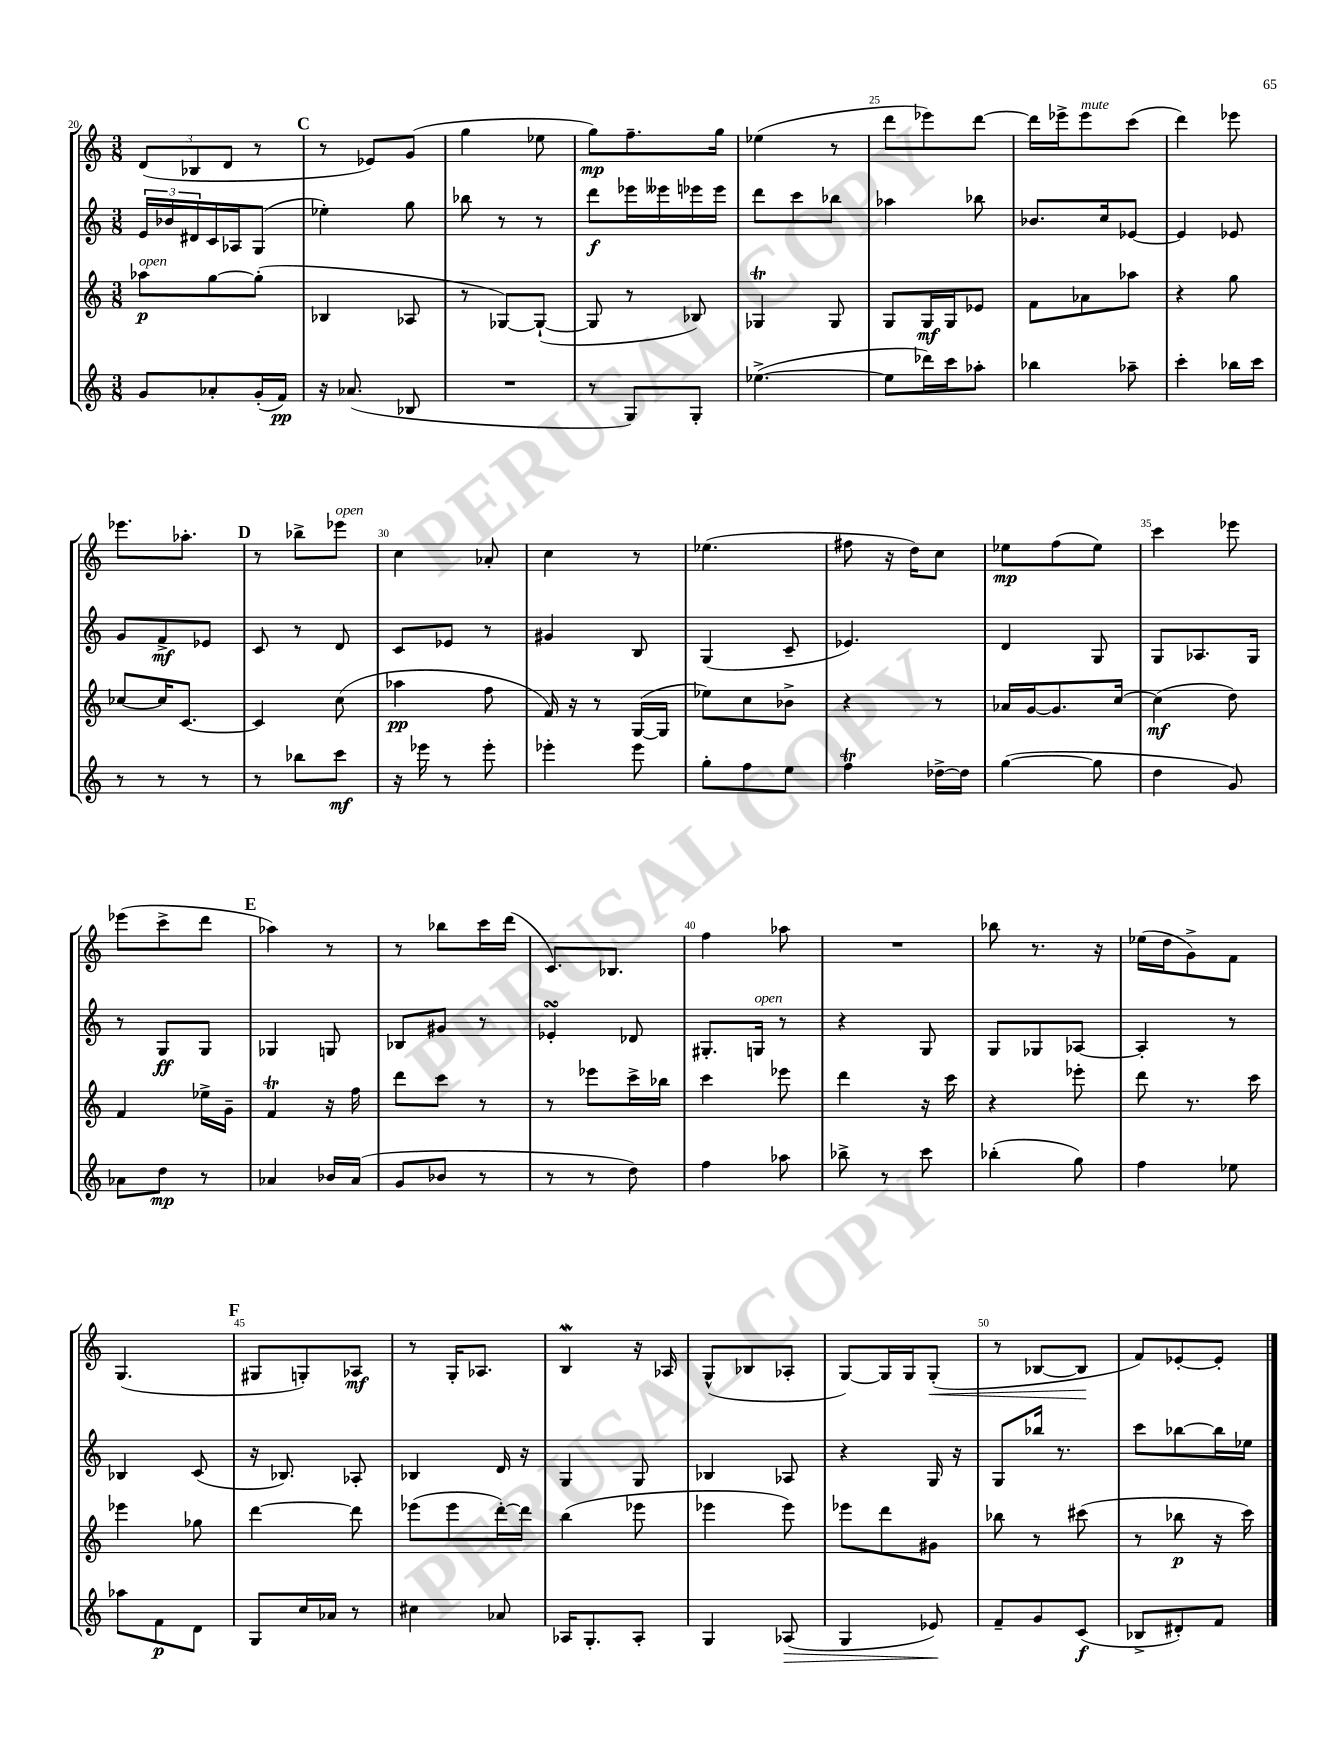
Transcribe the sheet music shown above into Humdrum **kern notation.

**kern	**kern	**kern	**kern
*staff4	*staff3	*staff2	*staff1
*clefG2	*clefG2	*clefG2	*clefG2
*k[]	*k[]	*k[]	*k[]
*M3/8	*M3/8	*M3/8	*M3/8
8g	8aa-	24e	(12d
.	.	24b-	.
.	.	24d#	12B-
8a-'	[8gg	16c	.
.	.	.	12d
.	.	16A-	.
(16g'	(8gg']	(8G	8r
16f)	.	.	.
=	=	=	=
16r	4B-	4ee-')	8r
(8.a-	.	.	.
.	.	.	8e-)
8B-	8A-	8gg	(8g
=	=	=	=
4.r	8r	8bb-	4gg
.	[8G-)	8r	.
.	(8G-`_	8r	8ee-
=	=	=	=
8r	8G-]	8ddd	8gg)
8G)	8r	16eee-	8.ff~
.	.	16eee--	.
8G'	8B-)	16eee-	.
.	.	16eee-	16gg
=	=	=	=
([4.ee-^	4G-	8ddd	(4ee-
.	.	8ccc	.
.	8G-	8bb-	8r
=	=	=	=
8ee-]	8G	4aa-	8ddd
16ddd-)	16G	.	8eee-)
16ccc	16G	.	.
8aa-'	8e-	8bb-	[8ddd
=	=	=	=
4bb-	8f	8.b-	16ddd]
.	.	.	16eee-^
.	8a-	.	8eee-
.	.	16cc	.
8aa-~	8aa-	[8e-	(8ccc
=	=	=	=
4ccc'	4r	4e-]	4ddd)
16bb-	8gg	8e-	8eee-
16ccc	.	.	.
=	=	=	=
8r	[8cc-	8g	8.eee-
8r	16cc-]	8f^	.
.	[8.c	.	8.aa-'
8r	.	8e-	.
=	=	=	=
8r	4c]	8c	8r
8bb-	.	8r	8bb-^
8ccc	(8cc	8d	8eee-
=	=	=	=
16r	4aa-	8c	4cc
16eee-	.	.	.
8r	.	8e-	.
8eee-'	8ff	8r	8a-'
=	=	=	=
4eee-'	16f)	4g#	4cc
.	16r	.	.
.	8r	.	.
8eee-	([16G	8B	8r
.	16G]	.	.
=	=	=	=
8gg'	8ee-)	(4G	(4.ee-
8ff	8cc	.	.
8ee	8b-^	8c~	.
=	=	=	=
4ff	4r	4.e-)	8ff#
.	.	.	16r
.	.	.	16dd)
[16dd-^	8r	.	8cc
16dd-]	.	.	.
=	=	=	=
([4gg	16a-	4d	8ee-
.	[16g	.	.
.	8.g]	.	(8ff
8gg]	.	8G	8ee-)
.	[16cc	.	.
=	=	=	=
4dd	(4cc]	8G	4ccc
.	.	8.A-	.
8g)	8dd)	.	8eee-
.	.	16G	.
=	=	=	=
8a-	4f	8r	(8eee-
8dd	.	8G	8ccc^
8r	16ee-^	8G	8ddd
.	16g~	.	.
=	=	=	=
4a-	4f	4G-	4aa-)
16b-	16r	8G	8r
(16a-	16ff	.	.
=	=	=	=
8g	8ddd	8B-	8r
8b-	8ccc	8g#	8bb-
8r	8r	8r	16ccc
.	.	.	(16ddd
=	=	=	=
8r	8r	4e-'	8.c)
8r	8eee-	.	.
.	.	.	8.B-
8dd)	16ccc^	8d-	.
.	16bb-	.	.
=	=	=	=
4ff	4ccc	8.G#'	4ff
.	.	16G	.
8aa-	8eee-	8r	8aa-
=	=	=	=
8bb-^	4ddd	4r	4.r
8r	.	.	.
8ccc	16r	8G	.
.	16ccc	.	.
=	=	=	=
(4bb-'	4r	8G	8bb-
.	.	8G-	8.r
8gg)	8eee-'	[8A-	.
.	.	.	16r
=	=	=	=
4ff	8ddd	4A-']	(16ee-
.	.	.	16dd
.	8.r	.	8g^)
8ee-	.	8r	8f
.	16ccc	.	.
=	=	=	=
8aa-	4eee-	4B-	(4.G
8f	.	.	.
8d	8gg-	(8c	.
=	=	=	=
8G	[4ddd	16r	8G#
.	.	8.B-)	.
16cc	.	.	8G')
16a-	.	.	.
8r	8ddd]	8A-'	8A-
=	=	=	=
4cc#	(8eee-	4B-	8r
.	8eee-	.	16G'
.	.	.	8.A-
8a-	[16ddd')	16d	.
.	16ddd]	16r	.
=	=	=	=
16A-	(4bb	4G	4B
8.G'	.	.	.
8A-'	8eee-	8G	16r
.	.	.	16A-
=	=	=	=
4G	4eee-	4B-	(8G^^
.	.	.	8B-
(8A-	8eee-)	8A-	8A-'
=	=	=	=
4G	8eee-	4r	[8G)
.	8ddd	.	16G]
.	.	.	16G
8e-)	8g#	16G	(8G'
.	.	16r	.
=	=	=	=
8f~	8bb-	8G	8r
8g	8r	16bb-	[8B-
.	.	8.r	.
(8c	(8ccc#	.	8B-]
=	=	=	=
8B-^	8r	8ccc	8f)
8d#')	8bb-	[8bb-	[8e-'
8f	16r	16bb-]	8e-']
.	16ccc)	16ee-	.
==	==	==	==
*-	*-	*-	*-
